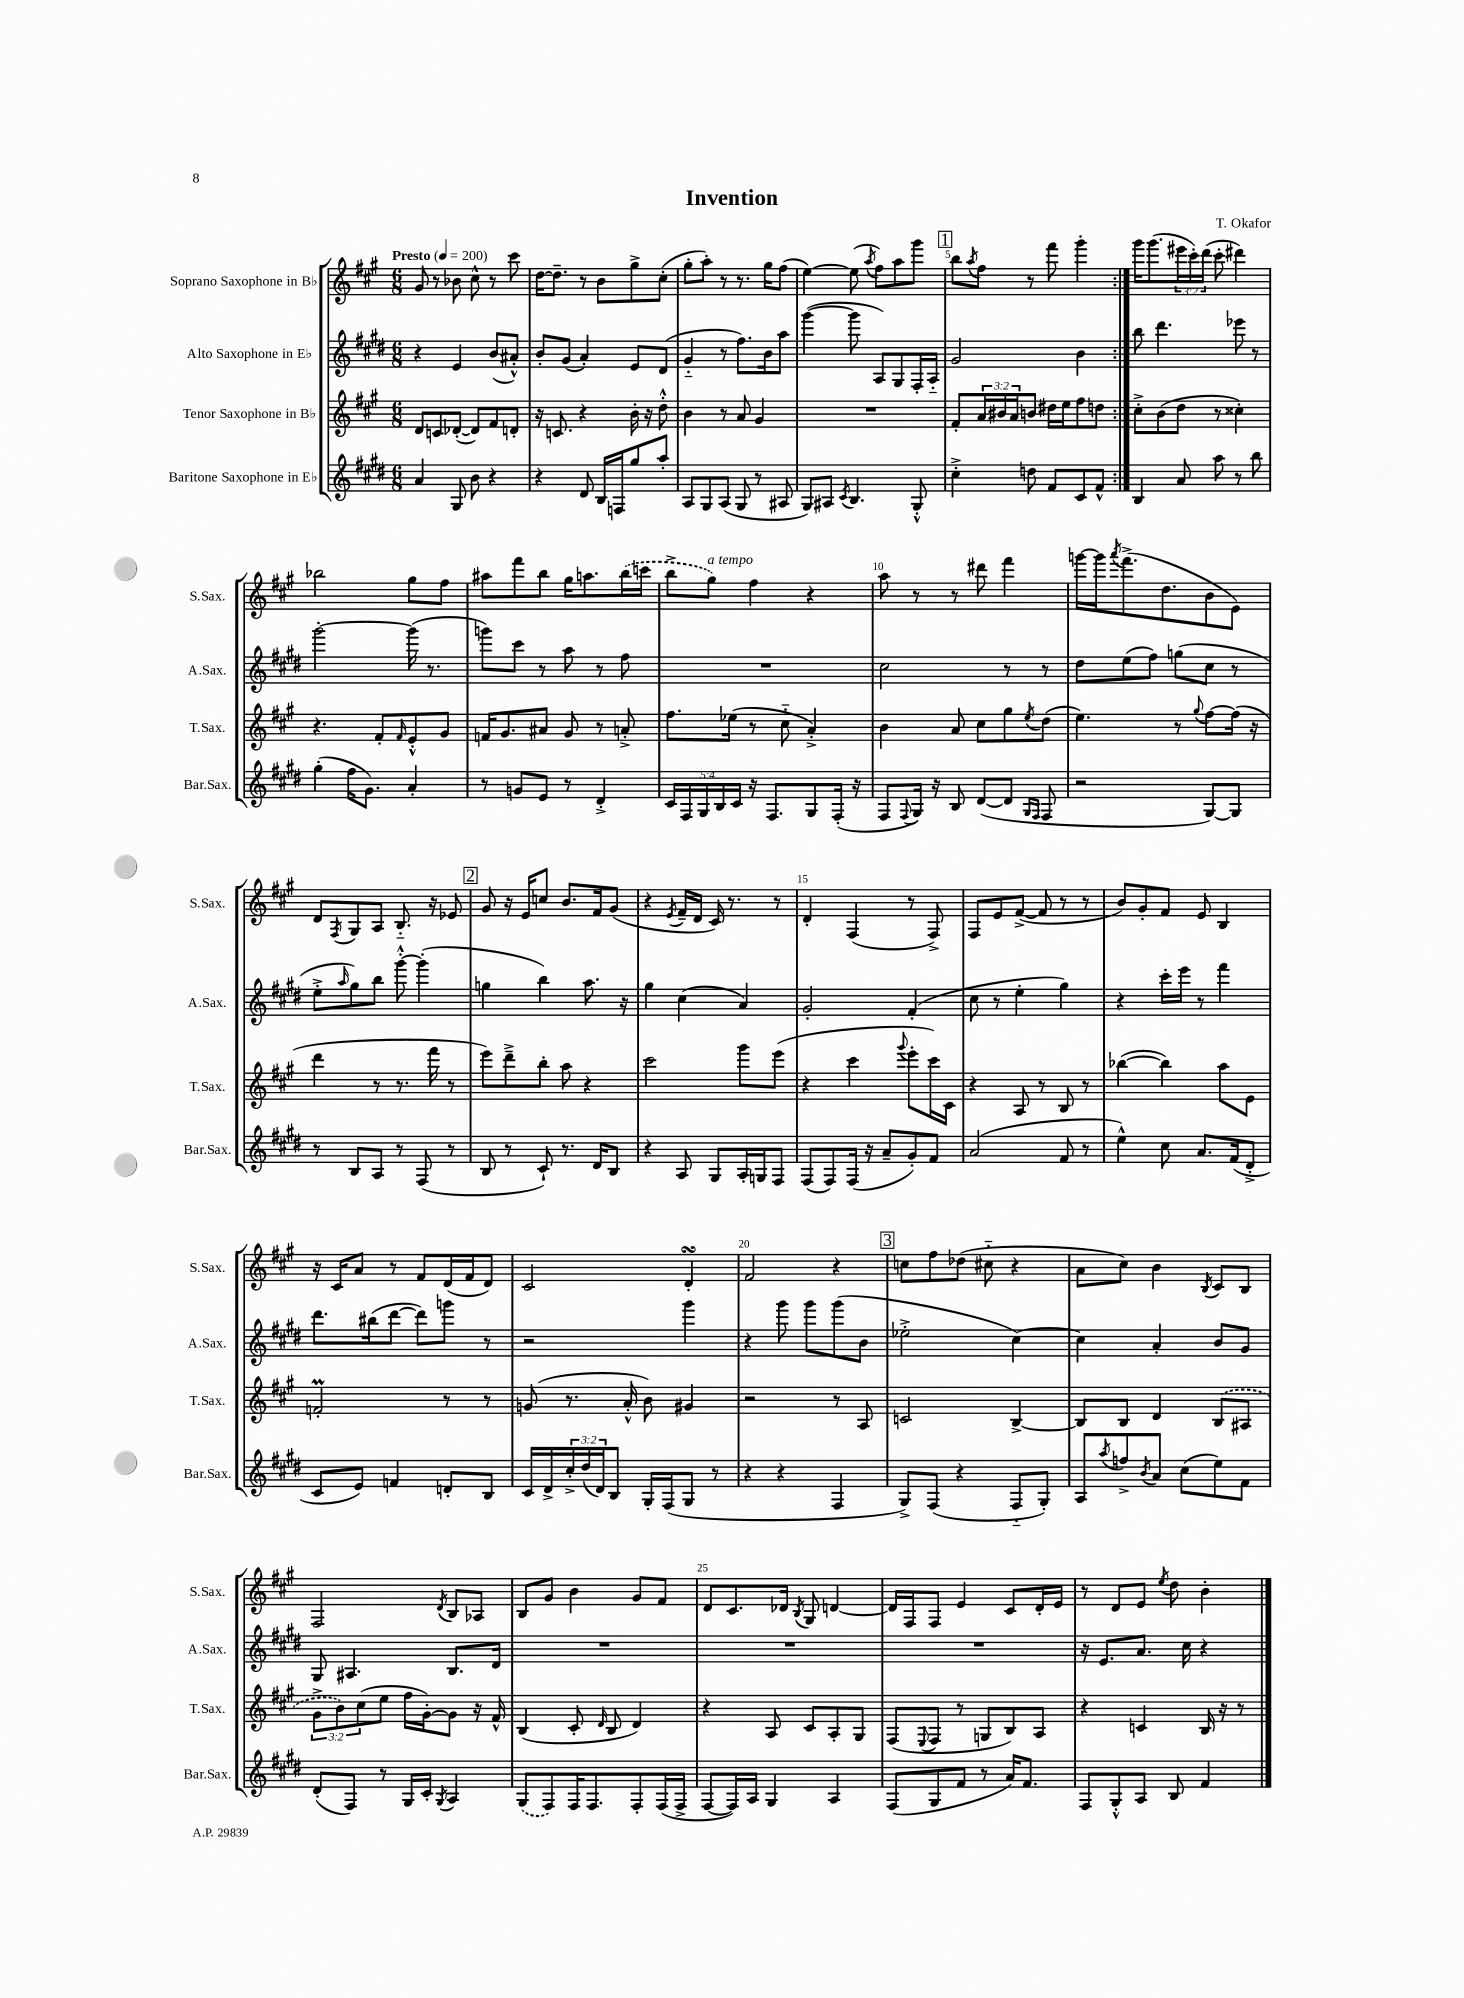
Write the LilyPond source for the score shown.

\header { title = "Invention" composer = "T. Okafor" }
<<
\new StaffGroup <<
\new Staff = "s0" \with { instrumentName = "Soprano Saxophone in Bb" shortInstrumentName = "S.Sax." } {
    \clef treble \key a \major \numericTimeSignature \time 6/8 \override Staff.TupletNumber.text = #tuplet-number::calc-fraction-text \tempo "Presto" 4 = 200
    \repeat volta 2 { gis'8 r8 bes'8 cis''8-^ r8 cis'''8 |
    d''16~ d''8.-- r8 b'8 gis''8-> cis''8-.( |
    gis''8-. a''8-.) r8 r8. gis''16 fis''8( |
    e''4~) e''8( \acciaccatura { a''8 } fis''8) a''8 gis'''8 |
    \mark \markup { \box "1" } b''8 \acciaccatura { a''8 } fis''8 r8 fis'''8 gis'''4-. | }
    gis'''16 gis'''8.( \tuplet 3/2 { eis'''16 cis'''16-.) d'''16( } cis'''8-. dis'''4) |
    bes''2 gis''8 fis''8 |
    ais''8 fis'''8 b''8 gis''16 a''8. \once \slurDashed b''16( c'''16 |
    b''8-> gis''8^\markup { \italic "a tempo" }) fis''4 r4 |
    a''8 r8 r8 dis'''8 fis'''4 |
    g'''16~ g'''16 \acciaccatura { a'''8 } fis'''8.->( d''8. b'8 e'8) |
    d'8 \acciaccatura { fis8 } gis8 a8 b8.-_ r16 ees'8 |
    \mark \markup { \box "2" } gis'8 r16 e'16 c''8 b'8. fis'16 gis'8( |
    r4 \acciaccatura { e'8 } fis'16-- d'16 cis'16) r8. r8 |
    d'4-. fis4( r8 fis8->) |
    fis8 e'8 fis'8~->( fis'8 r8 r8 |
    b'8) gis'8-. fis'8 e'8 b4 |
    r16 cis'16 a'8 r8 fis'8 d'16( fis'16 d'8) |
    cis'2 d'4-.\turn |
    fis'2 r4 |
    \mark \markup { \box "3" } c''8 fis''8 des''8( cis''8-_ r4 |
    a'8 cis''8) b'4 \acciaccatura { b8 } cis'8 b8 |
    fis2 \acciaccatura { d'8 } b8 aes8 |
    b8 gis'8 b'4 gis'8 fis'8 |
    d'8 cis'8. des'16 \acciaccatura { b8 } gis8 d'4~ |
    d'16 fis16 fis8 e'4 cis'8 d'16-. e'16 |
    r8 d'8 e'8 \acciaccatura { e''8 } d''8 b'4-. \bar "|." |
}
\new Staff = "s1" \with { instrumentName = "Alto Saxophone in Eb" shortInstrumentName = "A.Sax." } {
    \clef treble \key e \major \numericTimeSignature \time 6/8
    \repeat volta 2 { r4 e'4 b'8( ais'8-.-^) |
    b'8-. gis'8( a'4-.) e'8 dis'8( |
    gis'4-_ r8 fis''8.) b'16 a''8 |
    gis'''4~( gis'''8 a8) gis8 fis16-. a16-_ |
    \mark \markup { \box "1" } gis'2 b'4 | }
    b''8 dis'''4. ees'''8 r8 |
    gis'''2~-. gis'''16( r8. |
    g'''8) cis'''8 r8 a''8 r8 fis''8 |
    R2. |
    cis''2 r8 r8 |
    dis''8 e''8( fis''8) g''8( cis''8 r8 |
    e''8-.-> \grace { a''16 } gis''8) b''8 gis'''8~-.-^ gis'''4-.( |
    \mark \markup { \box "2" } g''4 b''4) a''8. r16 |
    gis''4 cis''4( a'4) |
    gis'2-. fis'4-.( |
    cis''8 r8 e''4-. gis''4) |
    r4 cis'''16-. e'''16 r8 fis'''4 |
    dis'''8. bis''16( dis'''8~ dis'''8) g'''8 r8 |
    r2 gis'''4 |
    r4 gis'''8 gis'''8 gis'''8( b'8 |
    \mark \markup { \box "3" } ees''2-.-> cis''4~) |
    cis''4 a'4-. b'8 gis'8 |
    gis8 ais4. b8. dis'16 |
    R2. |
    R2. |
    R2. |
    r16 e'8. a'8. cis''16 r4 \bar "|." |
}
\new Staff = "s2" \with { instrumentName = "Tenor Saxophone in Bb" shortInstrumentName = "T.Sax." } {
    \clef treble \key a \major \numericTimeSignature \time 6/8 \override Staff.TupletNumber.text = #tuplet-number::calc-fraction-text
    \repeat volta 2 { d'8 c'8 des'8~-.( des'8) fis'8 d'8-. |
    r16 c'8. r4 b'16-. r16 d''8-.-^ |
    b'4 r8 a'8 gis'4 |
    R2. |
    \mark \markup { \box "1" } fis'8-. \tuplet 3/2 { a'16 bis'16 a'16 } b'8 dis''16 e''16 fis''8 d''8 | }
    cis''8-.-> b'8( d''8 r8 cisis''4-.) |
    r4. fis'8-. \grace { fis'16 } e'8-.-^ gis'8 |
    f'16 gis'8. ais'8 gis'8 r8 a'8-.-> |
    fis''8. ees''16( r8 cis''8-_ a'4-.->) |
    b'4 a'8 cis''8 gis''8 \acciaccatura { e''8 } d''8( |
    e''4.) r8 \appoggiatura { gis''8 } fis''8~ fis''16( r16 |
    d'''4 r8 r8. fis'''16 r8 |
    \mark \markup { \box "2" } e'''8) d'''8---> b''8-. a''8 r4 |
    cis'''2 gis'''8 e'''8( |
    r4 cis'''4 \appoggiatura { gis'''8 } e'''8-. cis'''16) cis'16 |
    r4 a8 r8 b8 r8 |
    bes''4~( bes''4) a''8 e'8 |
    f'2-.\prall r8 r8 |
    g'8( r8. a'16-.-^ b'8) gis'4 |
    r2 r8 a8 |
    \mark \markup { \box "3" } c'2 b4~-> |
    b8 b8 d'4 \once \slurDashed b8( ais8 |
    \tuplet 3/2 { gis'8-> b'8) cis''8( } e''8 fis''16 gis'16~-.) gis'8 r16 fis'16-^ |
    b4( cis'8-. \grace { d'16 } b8 d'4) |
    r4 a8 cis'8 a8-. gis8 |
    fis8( \appoggiatura { e8 } fis8 r8 g8 b8) a8 |
    r4 c'4 b16 r16 r8 \bar "|." |
}
\new Staff = "s3" \with { instrumentName = "Baritone Saxophone in Eb" shortInstrumentName = "Bar.Sax." } {
    \clef treble \key e \major \numericTimeSignature \time 6/8 \override Staff.TupletNumber.text = #tuplet-number::calc-fraction-text
    \repeat volta 2 { a'4 gis8 b'8 r4 |
    r4 dis'8 b16 f16 gis''8 a''8-. |
    a8 gis8 a8( gis8 r8 ais8 |
    gis8) ais8 \acciaccatura { cis'8 } b4. gis8-.-^ |
    \mark \markup { \box "1" } cis''4-.-> d''8 fis'8 cis'8 fis'8-^ | }
    b4 a'8 a''8 r8 b''8 |
    gis''4-.( fis''16 gis'8.) a'4-. |
    r8 g'8 e'8 r8 dis'4-.-> |
    \tuplet 5/4 { cis'16 fis16 gis16 b16 cis'16 } r16 fis8. gis8 fis16-.( r16 |
    fis8 \appoggiatura { fis8 } gis16) r16 b8 dis'8~( dis'8 \grace { gis16 fis16 } fis8 |
    r2 gis8~) gis8 |
    r8 b8 a8 r8 fis8( r8 |
    \mark \markup { \box "2" } b8 r8 cis'8-!) r8. dis'16 b8 |
    r4 a8 gis8 a16-. g16 fis8 |
    fis8( fis8) fis16( r16 a'8-- gis'8-.) fis'8 |
    a'2( fis'8 r8 |
    e''4-^) cis''8 a'8. fis'16( dis'8-.-> |
    cis'8 e'8) f'4 d'8-. b8 |
    cis'16 dis'16-> \tuplet 3/2 { cis''16-.-> dis''16( dis'16) } b8 gis16-. fis16( gis8 r8 |
    r4 r4 fis4 |
    \mark \markup { \box "3" } gis8->) fis8( r4 fis8-_ gis8-.) |
    a8 \acciaccatura { a''8 } f''8-> \acciaccatura { b'8 } a'8 cis''8( e''8) fis'8 |
    dis'8-.( fis8) r8 gis16 cis'16-. \acciaccatura { gis8 } a4 |
    \once \slurDashed gis8( fis8) fis16 fis8. fis8-. fis16( fis16-> |
    fis8~ fis16) a16 gis4 a4 |
    fis8( gis8 fis'8 r8 a'16) fis'8. |
    fis8 gis8-.-^ a8 b8 fis'4 \bar "|." |
}
>>
>>
\layout { \context { \Score \override BarNumber.break-visibility = ##(#f #t #t) barNumberVisibility = #(every-nth-bar-number-visible 5) } }
